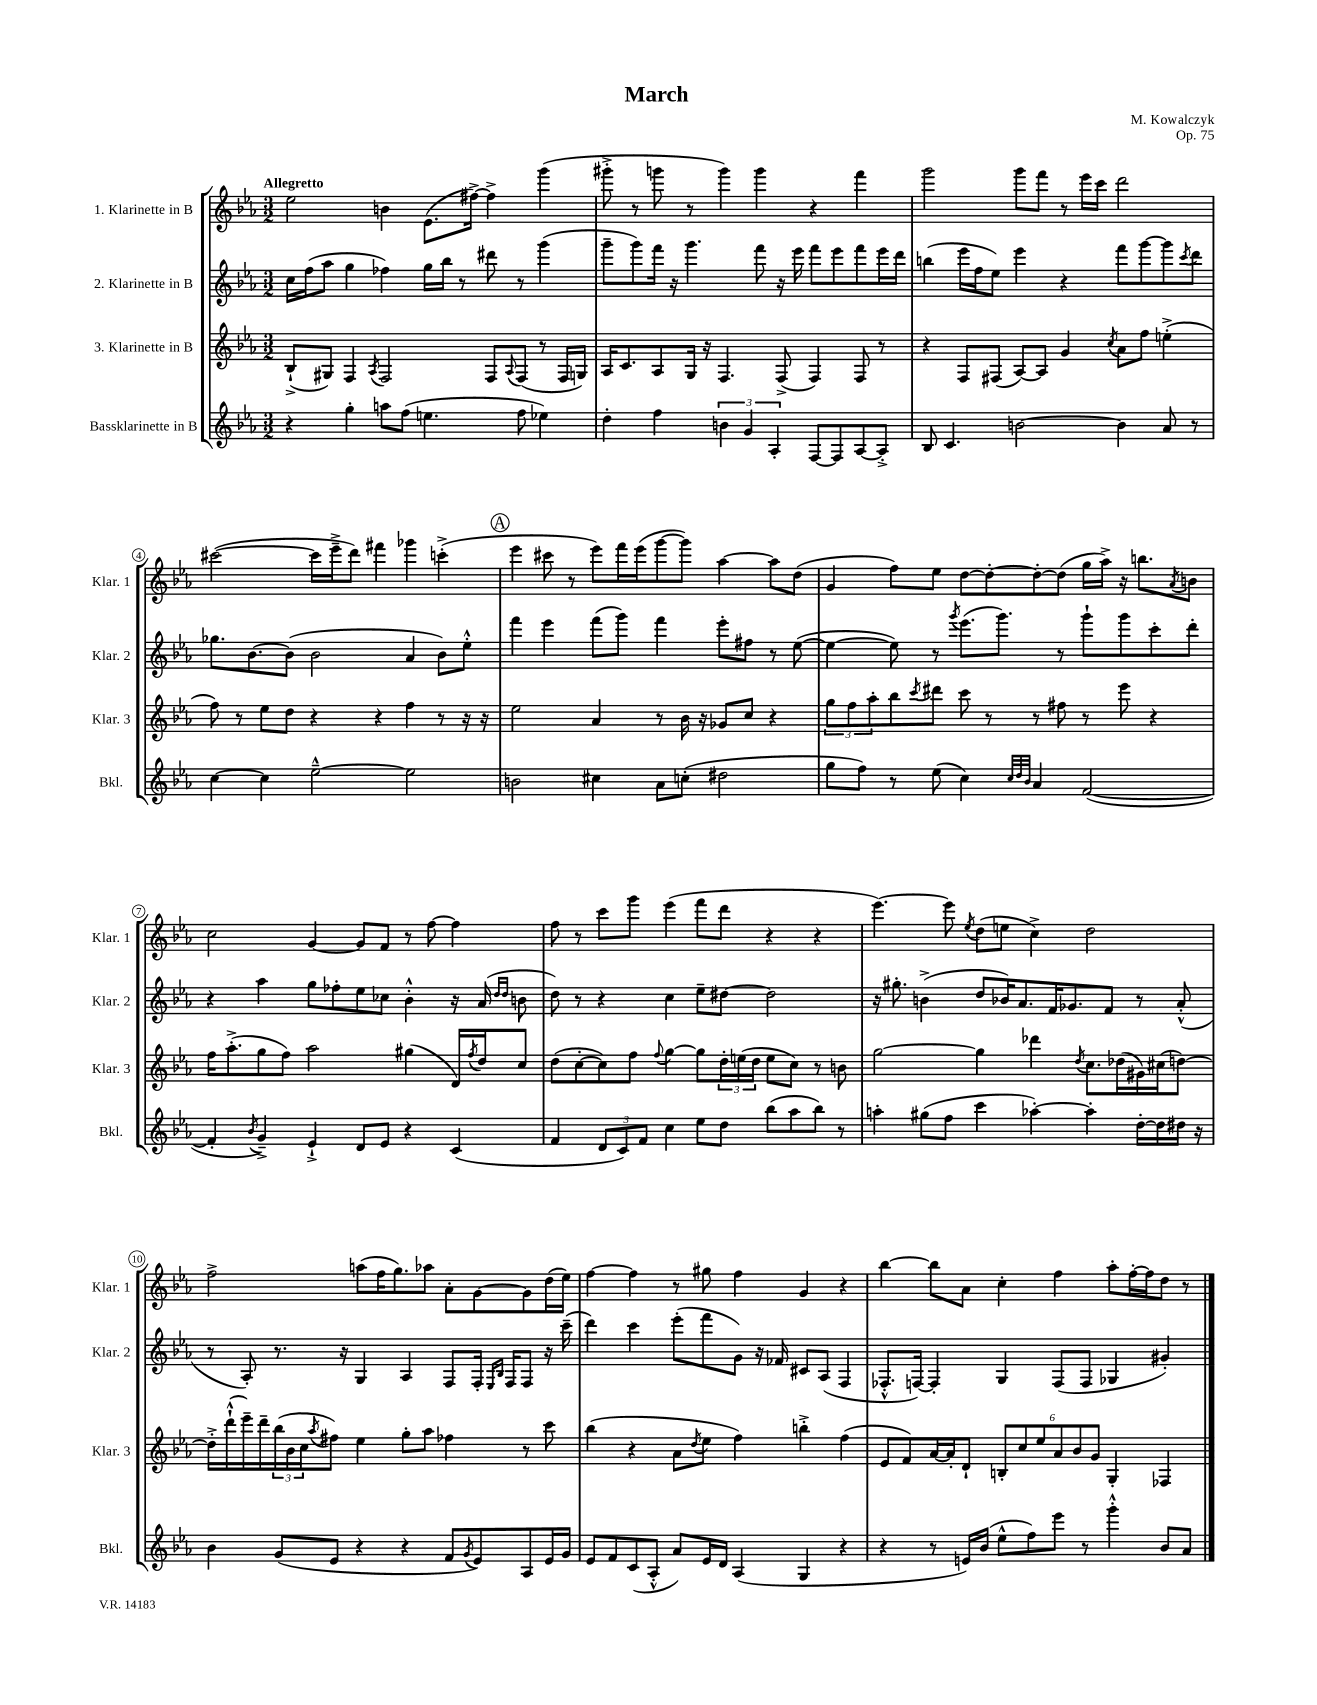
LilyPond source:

\header { title = "March" composer = "M. Kowalczyk" opus = "Op. 75" }
<<
\new StaffGroup <<
\new Staff = "s0" \with { instrumentName = "1. Klarinette in B" shortInstrumentName = "Klar. 1" } {
    \clef treble \key ees \major \numericTimeSignature \time 3/2 \tempo "Allegretto"
    ees''2 b'4 ees'8.( fis''16~->) fis''4-> g'''4( |
    gis'''8-.-> r8 g'''8 r8 g'''4) g'''4 r4 f'''4 |
    g'''2 g'''8 f'''8 r8 ees'''16 c'''16 d'''2 |
    cis'''2~( cis'''16 ees'''16---> d'''8) fis'''4 ges'''4 c'''4-.->( |
    \mark \markup { \circle "A" } ees'''4 cis'''8 r8 ees'''8) f'''16 ees'''16( g'''8~ g'''8) aes''4~ aes''8 d''8( |
    g'4 f''8) ees''8 d''8~ d''8~-. d''8~-. d''8( g''16 aes''16->) r16 b''8. \acciaccatura { aes'8 } b'8 |
    c''2 g'4~ g'8 f'8 r8 f''8~ f''4 |
    f''8 r8 c'''8 g'''8 ees'''4( f'''8 d'''8 r4 r4 |
    ees'''4.~) ees'''8 \acciaccatura { ees''8 } d''8( e''8 c''4->) d''2 |
    f''2-> a''8( f''16 g''8.) aes''8 aes'8-. g'8~ g'8 d''16( ees''16) |
    f''4~ f''4 r8 gis''8 f''4 g'4 r4 |
    bes''4~ bes''8 aes'8 c''4-. f''4 aes''8-. f''16~-. f''16 d''8 r8 \bar "|." |
}
\new Staff = "s1" \with { instrumentName = "2. Klarinette in B" shortInstrumentName = "Klar. 2" } {
    \clef treble \key ees \major \numericTimeSignature \time 3/2
    c''16 f''16( aes''8 g''4 fes''4) g''16 bes''16 r8 dis'''8 r8 g'''4( |
    g'''8-- g'''8) f'''16 r16 g'''4. f'''8 r16 ees'''16 f'''8 ees'''8 f'''8 ees'''16 d'''16 |
    b''4( ees'''16 f''16 ees''8) ees'''4 r4 f'''8 g'''8~ g'''8 \acciaccatura { c'''8 } d'''8 |
    ges''8. bes'8.~ bes'8( bes'2 aes'4 bes'8) ees''8-.-^ |
    \mark \markup { \circle "A" } f'''4 ees'''4 f'''8( g'''8) f'''4 ees'''8-. fis''8 r8 ees''8~( |
    ees''4~ ees''8) r8 \acciaccatura { g'''8 } ees'''8.( g'''8.) r8 g'''8-! g'''8 c'''8-. d'''8-. |
    r4 aes''4 g''8 fes''8-. ees''8 ces''8 bes'4-.-^ r16 aes'16( \grace { d''16 d''16 } b'8 |
    d''8) r8 r4 c''4 ees''8-- dis''8~ dis''2 |
    r16 gis''8.-. b'4->( d''8 bes'16) aes'8. f'16 ges'8. f'8 r8 aes'8-.-^( |
    r8 aes8-.) r8. r16 g4 aes4 f8 f16-. \grace { ees16 bes16 } f16 f8 r16 c'''16--( |
    d'''4) c'''4 ees'''8-.( f'''8 g'8) r16 fes'16 cis'8 aes8( f4 |
    fes8.-.-^ f16~) f4-. g4 f8( f8 ges4 gis'4-.) \bar "|." |
}
\new Staff = "s2" \with { instrumentName = "3. Klarinette in B" shortInstrumentName = "Klar. 3" } {
    \clef treble \key ees \major \numericTimeSignature \time 3/2
    bes8-!->( gis8) f4 \acciaccatura { aes8 } f2 f8 \appoggiatura { aes8 } f8( r8 f16 g16) |
    aes16 c'8. aes8 g16 r16 f4. f8->( f4) f8 r8 |
    r4 f8 fis8( aes8~) aes8 g'4 \acciaccatura { c''8 } aes'8 f''8 e''4-.->( |
    f''8) r8 ees''8 d''8 r4 r4 f''4 r8 r16 r16 |
    \mark \markup { \circle "A" } ees''2 aes'4 r8 bes'16 r16 ges'8 c''8 r4 |
    \tuplet 3/2 { g''8 f''8 aes''8-. } bes''8 \acciaccatura { c'''8 } dis'''8 c'''8 r8 r8 fis''8 r8 ees'''8 r4 |
    f''16 aes''8.-.->( g''8 f''8) aes''2 gis''4( d'16) \acciaccatura { f''8 } d''16 c''8 |
    d''8( c''8~-. c''8) f''8 \appoggiatura { f''8 } g''4~ g''8 \tuplet 3/2 { d''16-. e''16( d''16 } e''8 c''8) r8 b'8 |
    g''2~ g''4 des'''4 \acciaccatura { d''8 } c''8. des''16( gis'16) cis''16( d''8~) |
    d''16-.-> d'''16-!-^( ees'''16--) d'''16-- \tuplet 3/2 { bes''16( bes'16 c''16 } \acciaccatura { aes''8 } fis''8) ees''4 g''8-. aes''8 fes''4 r8 c'''8 |
    bes''4( r4 aes'8 \acciaccatura { d''8 } ees''8 f''4) b''4-.-> f''4( |
    ees'8 f'8) aes'16~ aes'16-. d'8-! \tuplet 6/4 { b8-. c''8 ees''8 aes'8 bes'8 g'8 } g4-. fes4 \bar "|." |
}
\new Staff = "s3" \with { instrumentName = "Bassklarinette in B" shortInstrumentName = "Bkl." } {
    \clef treble \key ees \major \numericTimeSignature \time 3/2
    r4 g''4-. a''8 f''8( e''4. f''8 ees''4) |
    d''4-. f''4 \tuplet 3/2 { b'4 g'4 aes4-. } f8~ f8 aes8~ aes8-.-> |
    bes8 c'4. b'2~ b'4 aes'8 r8 |
    c''4~ c''4 ees''2~---^ ees''2 |
    \mark \markup { \circle "A" } b'2 cis''4 aes'8 c''8-.( dis''2 |
    g''8 f''8) r8 ees''8( c''4) \grace { c''32 d''32 bes'32 } aes'4 f'2~( |
    f'4-. \acciaccatura { bes'8 } g'4--->) ees'4-!-> d'8 ees'8 r4 c'4( |
    f'4 \tuplet 3/2 { d'8 c'8) f'8 } c''4 ees''8 d''8 bes''8( aes''8 bes''8) r8 |
    a''4-. gis''8( f''8 c'''4 aes''4~-.) aes''4-. d''16~-. d''16 dis''16 r16 |
    bes'4 g'8( ees'8 r4 r4 f'8 \acciaccatura { g'8 } ees'8) aes8 ees'16 g'16 |
    ees'8 f'8 c'8( aes8-.-^ aes'8) ees'16 d'16 aes4( g4 r4 |
    r4 r8 e'16) bes'16( ees''8-^ f''8) ees'''8 r8 g'''4-.-^ bes'8 aes'8 \bar "|." |
}
>>
>>
\layout { \context { \Score \override BarNumber.stencil = #(make-stencil-circler 0.1 0.3 ly:text-interface::print) } }
